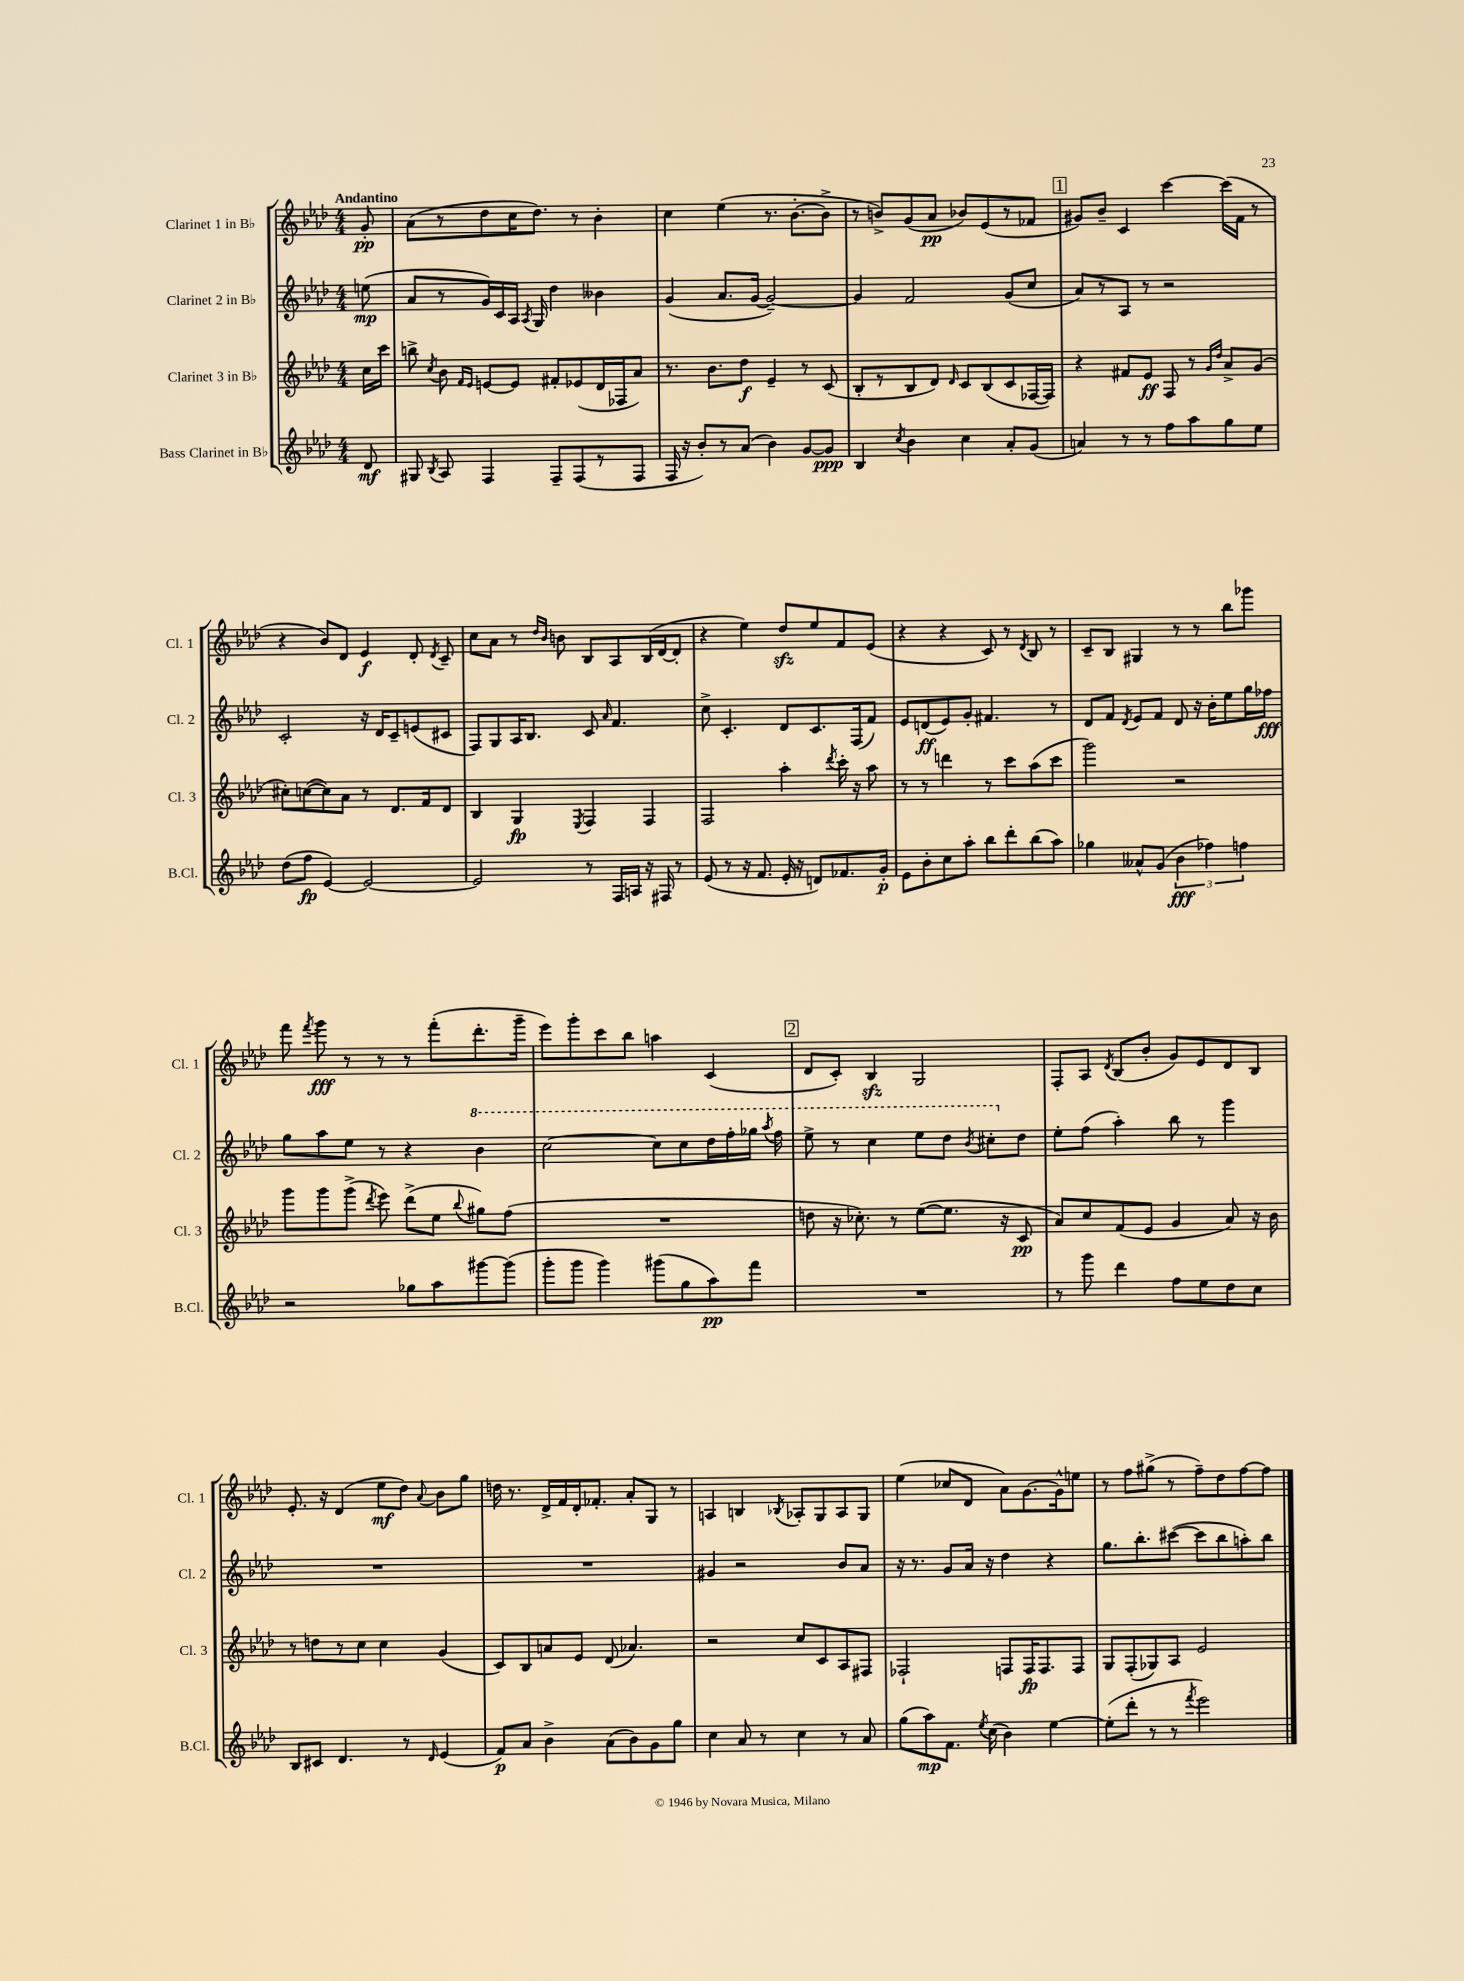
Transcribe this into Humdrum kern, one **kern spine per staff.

**kern	**dynam	**kern	**dynam	**kern	**dynam	**kern	**dynam
*part4	*part4	*part3	*part3	*part2	*part2	*part1	*part1
*staff4	*staff4	*staff3	*staff3	*staff2	*staff2	*staff1	*staff1
*I"Bass Clarinet in B♭	*	*I"Clarinet 3 in B♭	*	*I"Clarinet 2 in B♭	*	*I"Clarinet 1 in B♭	*
*I'B.Cl.	*	*I'Cl. 3	*	*I'Cl. 2	*	*I'Cl. 1	*
*clefG2	*	*clefG2	*	*clefG2	*	*clefG2	*
*k[b-e-a-d-]	*	*k[b-e-a-d-]	*	*k[b-e-a-d-]	*	*k[b-e-a-d-]	*
*M4/4	*	*M4/4	*	*M4/4	*	*M4/4	*
=	=	=	=	=	=	=	=
!	!	!	!	!	!	!LO:TX:a:B:t=Andantino	!
8d-/	mf	16cc\LL	.	(8een\	mp	8g'/	pp
.	.	16ccc\JJ	.	.	.	.	.
=1	=1	=1	=1	=1	=1	=1	=1
8G#X/	.	8bbn^\	.	8a-/L	.	(8a-\L	.
8qB-/	.	8qcc/	.	.	.	.	.
8A-/	.	8b-\	.	8r	.	8r	.
.	.	16qqf/LL	.	.	.	.	.
.	.	16qqe-/JJ	.	.	.	.	.
4F/	.	[8en/L	.	16g/L)	.	8dd-\	.
.	.	.	.	16c/	.	.	.
.	.	8e/J]	.	16A-/JJ	.	16cc\K	.
.	.	.	.	8qA-/	.	.	.
.	.	.	.	16G/	.	8.dd-\J)	.
8F~/L	.	8f#X'/L	.	4dd-\	.	.	.
(8F/	.	(8e-X/	.	.	.	8r	.
8r	.	16d-/L	.	4b--X\	.	4b-'\	.
.	.	16F-X/J	.	.	.	.	.
8F/J	.	8a-/J)	.	.	.	.	.
=2	=2	=2	=2	=2	=2	=2	=2
16F/	.	8.r	.	(4g/	.	4cc\	.
16r	.	.	.	.	.	.	.
8b-'/L)	.	.	.	.	.	.	.
.	.	8.b-\L	.	.	.	.	.
8r	.	.	.	8.a-/L	.	(4ee-\	.
(8a-/J	.	8dd-\J	f	.	.	.	.
.	.	.	.	[16g/Jk	.	.	.
4b-\)	.	4e-~/	.	2g~/_)	.	8.r	.
.	.	.	.	.	.	[8.b-'\L	.
[8g/L	.	8r	.	.	.	.	.
8g/J]	ppp	(8c/	.	.	.	8b-^\J]	.
=3	=3	=3	=3	=3	=3	=3	=3
4B-/	.	8B-'/L	.	4g/]	.	8r	.
.	.	8r	.	.	.	8bn^/L)	.
8qcc/	.	.	.	.	.	.	.
4b-\	.	8B-/	.	2f/	.	(8g/	.
.	.	8d-/J)	.	.	.	8a-/J	pp
.	.	16qqd-/	.	.	.	.	.
4cc\	.	8c/L	.	.	.	8b-X/L)	.
.	.	(8B-/	.	.	.	(8e-/	.
8a-'/L	.	8c/	.	(8g/L	.	8r	.
(8g/J	.	[16F-X/L	.	8cc/J	.	8f-X/J	.
.	.	16F-/JJ])	.	.	.	.	.
!!LO:REH:place=s1:t=1
=4	=4	=4	=4	=4	=4	=4	=4
4an/)	.	4r	.	8a-/L)	.	8g#X/L)	.
.	.	.	.	8r	.	8b-~/J	.
8r	.	8f#X/L	.	8A-/J	.	4c/	.
8r	.	8e-/J	ff	8r	.	.	.
8ff\L	.	8F/	.	2r	.	[4ccc\	.
8aa-\	.	8r	.	.	.	.	.
.	.	16qqg/LL	.	.	.	.	.
.	.	16qqdd-/JJ	.	.	.	.	.
8gg\	.	8a-^/L	.	.	.	(16ccc\LL]	.
.	.	.	.	.	.	16f\JJ	.
8ee-\J	.	(8g/J	.	.	.	8r	.
!!LO:LB:g=z
=5	=5	=5	=5	=5	=5	=5	=5
(8dd-\L	.	8cc#X'\L)	.	2c'/	.	4r	.
8ff\J	fp	([8ccn\	.	.	.	.	.
[4e-/)	.	8cc\])	.	.	.	8b-/L)	.
.	.	8a-\J	.	.	.	8d-/J	.
2e-/_	.	8r	.	16r	.	4e-/	f
.	.	.	.	16d-/KL	.	.	.
.	.	8.d-/L	.	8c~/	.	.	.
.	.	.	.	(8en/	.	8d-'/	.
.	.	16f/k	.	.	.	.	.
.	.	.	.	.	.	8qd-/	.
.	.	8d-/J	.	8c#X/J	.	8c~/	.
=6	=6	=6	=6	=6	=6	=6	=6
2e-/]	.	4B-/	.	8F/L)	.	8cc\L	.
.	.	.	.	8G/	.	8a-\J	.
.	.	4G/	fp	16A-/K	.	8r	.
.	.	.	.	8.B-/J	.	.	.
.	.	.	.	.	.	16qqdd-/LL	.
.	.	.	.	.	.	16qqb-/JJ	.
.	.	.	.	.	.	8bn\	.
.	.	8qE-/	.	.	.	.	.
8r	.	4F/	.	8c/	.	8B-/L	.
.	.	.	.	16qqa-/	.	.	.
16F/LL	.	.	.	4.f/	.	8A-/	.
16An/JJ	.	.	.	.	.	.	.
16r	.	4F/	.	.	.	(16B-/L	.
16F#X/	.	.	.	.	.	[16d-/J	.
8r	.	.	.	.	.	8d-'/J]	.
=7	=7	=7	=7	=7	=7	=7	=7
(8e-/	.	2F/	.	8cc^\	.	4r	.
8r	.	.	.	4.c'/	.	.	.
16r	.	.	.	.	.	4ee-\)	.
8.f/	.	.	.	.	.	.	.
16e-'/	.	4aa-'\	.	8d-/L	.	8dd-zz/L	.
16r	.	.	.	.	.	.	.
8dn/L)	.	.	.	8.c/	.	8ee-/	.
.	.	8qddd-/	.	.	.	.	.
8.f-X/	.	16ccc'\	.	.	.	8f/	.
.	.	16r	.	(16F/k	.	.	.
.	.	8aa-\	.	8f/J)	.	(8e-/J	.
16g'/Jk	p	.	.	.	.	.	.
=8	=8	=8	=8	=8	=8	=8	=8
8e-\L	.	8r	.	8e-/L	.	4r	.
8b-'\	.	8r	.	(8dn/	ff	.	.
8cc\	.	4dddn\	.	8e-/)	.	4r	.
8aa-'\J	.	.	.	8g'/J	.	.	.
8bb-\L	.	8r	.	4.f#X/	.	8c/)	.
8ddd-'\	.	8ccc\L	.	.	.	8r	.
.	.	.	.	.	.	8qd-/	.
(8bb-\	.	(8aa-\	.	.	.	8B-/	.
8aa-\J)	.	8ccc\J	.	8r	.	8r	.
=9	=9	=9	=9	=9	=9	=9	=9
4gg-X\	.	2ggg\)	.	8d-/L	.	8c~/L	.
.	.	.	.	8f/J	.	8B-/J	.
.	.	.	.	8qd-/	.	.	.
8a--X^^/L	.	.	.	8e-/L	.	4G#X/	.
(8g/J	.	.	.	8f/J	.	.	.
6b-\	fff	2r	.	8d-/	.	8r	.
.	.	.	.	16r	.	8r	.
6ff-X\)	.	.	.	.	.	.	.
.	.	.	.	16b-'\KL	.	.	.
.	.	.	.	8ee-\	.	8bb-\L	.
6ffn\	.	.	.	.	.	.	.
.	.	.	.	16gg\L	.	8ggg-X\J	.
.	.	.	.	16ff-X\JJ	fff	.	.
!!LO:LB:g=z
=10	=10	=10	=10	=10	=10	=10	=10
2r	.	8ggg\L	.	8gg\L	.	8fff\	.
.	.	.	.	.	.	8qfff/	.
.	.	8ggg\	.	8aa-\	.	8ggg\	fff
.	.	(8ggg^\J	.	8ee-\J	.	8r	.
.	.	8qddd-/	.	.	.	.	.
.	.	8eee-\)	.	8r	.	8r	.
8gg-X\L	.	(8ddd-^\L	.	4r	.	8r	.
8aa-\	.	8ee-\J	.	.	.	(8fff'\L	.
.	.	8qqbb-/	.	.	.	.	.
*	*	*	*	*8va	*	*	*
[8ggg#X\	.	8gg#X\L)	.	4bb-\	.	8.ddd-'\	.
(8ggg#\J]	.	(8ff\J	.	.	.	.	.
.	.	.	.	.	.	16ggg~\Jk	.
=11	=11	=11	=11	=11	=11	=11	=11
8ggg'\L	.	1r	.	[2ccc\	.	8eee-\L)	.
8ggg\J	.	.	.	.	.	8ggg'\	.
4ggg\)	.	.	.	.	.	8ccc\	.
.	.	.	.	.	.	8bb-\J	.
(8ggg#X\L	.	.	.	8ccc\L]	.	4aan\	.
8gg\	.	.	.	8ccc\	.	.	.
8aa-\)	pp	.	.	16ddd-\L	.	(4c/	.
.	.	.	.	16fff'\	.	.	.
8fff\J	.	.	.	16ggg-X\JJ	.	.	.
.	.	.	.	8qaaa-/	.	.	.
.	.	.	.	16fff\	.	.	.
!!LO:REH:place=s1:t=2
=12	=12	=12	=12	=12	=12	=12	=12
1r	.	8ddn\	.	8eee-^\	.	8d-/L	.
.	.	16r	.	8r	.	8c'/J)	.
.	.	8.cc-X'\)	.	.	.	.	.
.	.	.	.	4ccc\	.	4B-zz/	.
.	.	8r	.	.	.	.	.
.	.	([8ee-\L	.	8eee-\L	.	2G/	.
.	.	8.ee-\J]	.	8ddd-\J	.	.	.
.	.	.	.	8qbb-/	.	.	.
.	.	.	.	8ccc#X'\L	.	.	.
.	.	16r	.	.	.	.	.
*	*	*	*	*X8va	*	*	*
.	.	8c/	pp	8dd-\J	.	.	.
=13	=13	=13	=13	=13	=13	=13	=13
8r	.	8a-/L)	.	8ee-'\L	.	8F'/L	.
8ggg\	.	8cc/	.	(8ff\J	.	8A-/J	.
.	.	.	.	.	.	8qd-/	.
4ddd-\	.	(8f/	.	4aa-'\)	.	(8B-/L	.
.	.	8e-/J	.	.	.	8b-'/J	.
8ff\L	.	4g/	.	8bb-\	.	8g/L)	.
8ee-\	.	.	.	8r	.	8e-/	.
8dd-\	.	8a-/)	.	4ggg\	.	8d-/	.
8cc\J	.	16r	.	.	.	8B-/J	.
.	.	16b-\	.	.	.	.	.
!!LO:LB:g=z
=14	=14	=14	=14	=14	=14	=14	=14
8B-/L	.	8r	.	1r	.	8.e-'/	.
8c#X/J	.	8ddn\L	.	.	.	.	.
.	.	.	.	.	.	16r	.
4.d-/	.	8r	.	.	.	(4d-/	.
.	.	8cc\J	.	.	.	.	.
.	.	4cc\	.	.	.	8ee-\L	mf
8r	.	.	.	.	.	8dd-\J)	.
16qqd-/	.	.	.	.	.	8qqa-/	.
(4e-/	.	(4g/	.	.	.	8b-\L	.
.	.	.	.	.	.	8gg\J	.
=15	=15	=15	=15	=15	=15	=15	=15
8f/L)	p	8c/L)	.	1r	.	16ddn\	.
.	.	.	.	.	.	8.r	.
8a-/J	.	8B-/	.	.	.	.	.
4b-^\	.	8an/	.	.	.	16d-^/LL	.
.	.	.	.	.	.	16f/	.
.	.	8e-/J	.	.	.	16d-'/J	.
.	.	.	.	.	.	8.f-X'/J	.
(8a-\L	.	(8d-/	.	.	.	.	.
8b-\)	.	4.a-X/)	.	.	.	8a-'/L	.
8g\	.	.	.	.	.	8G/J	.
8gg\J	.	.	.	.	.	8r	.
=16	=16	=16	=16	=16	=16	=16	=16
4cc\	.	2r	.	4g#X/	.	4An/	.
8a-/	.	.	.	2r	.	4Bn/	.
8r	.	.	.	.	.	.	.
.	.	.	.	.	.	8qB-X/	.
4cc\	.	8cc/L	.	.	.	8A-X'/L	.
.	.	8c/	.	.	.	8G/	.
8r	.	8A-/	.	8b-/L	.	8A-/	.
8a-/	.	8F#X/J	.	8a-/J	.	8G/J	.
=17	=17	=17	=17	=17	=17	=17	=17
(8gg\L	.	2F-X`/	.	16r	.	(4ee-\	.
.	.	.	.	8.r	.	.	.
8aa-\)	mp	.	.	.	.	.	.
8.f\J	.	.	.	8g/L	.	8cc-X/L	.
.	.	.	.	16a-/Jk	.	8d-/J	.
8qee-/	.	.	.	.	.	.	.
(16cc\	.	.	.	16r	.	.	.
4b-\)	.	8Fn/L	.	4dd-\	.	8a-\L)	.
.	.	16F/K	fp	.	.	[8.g\	.
.	.	8.F/	.	.	.	.	.
[4ee-\	.	.	.	4r	.	.	.
.	.	.	.	.	.	16g^^\k]	.
.	.	8F/J	.	.	.	8een\J	.
=18	=18	=18	=18	=18	=18	=18	=18
(8ee-'\L]	.	8G/L	.	8.gg\L	.	8r	.
8ddd-'\J	.	(8F'/	.	.	.	8ff\L	.
.	.	.	.	8.bb-'\	.	.	.
8r	.	8G-X/)	.	.	.	(8gg#X^\J	.
8r	.	8A-/J	.	([8ccc#X\J	.	8r	.
8qfff/	.	.	.	.	.	.	.
2eee-\)	.	2e-/	.	8ccc#\L]	.	8ff~\L)	.
.	.	.	.	8bb-\	.	8dd-\	.
.	.	.	.	8aan'\)	.	[8ff\	.
.	.	.	.	8bb-\J	.	8ff\J]	.
==	==	==	==	==	==	==	==
*-	*-	*-	*-	*-	*-	*-	*-
